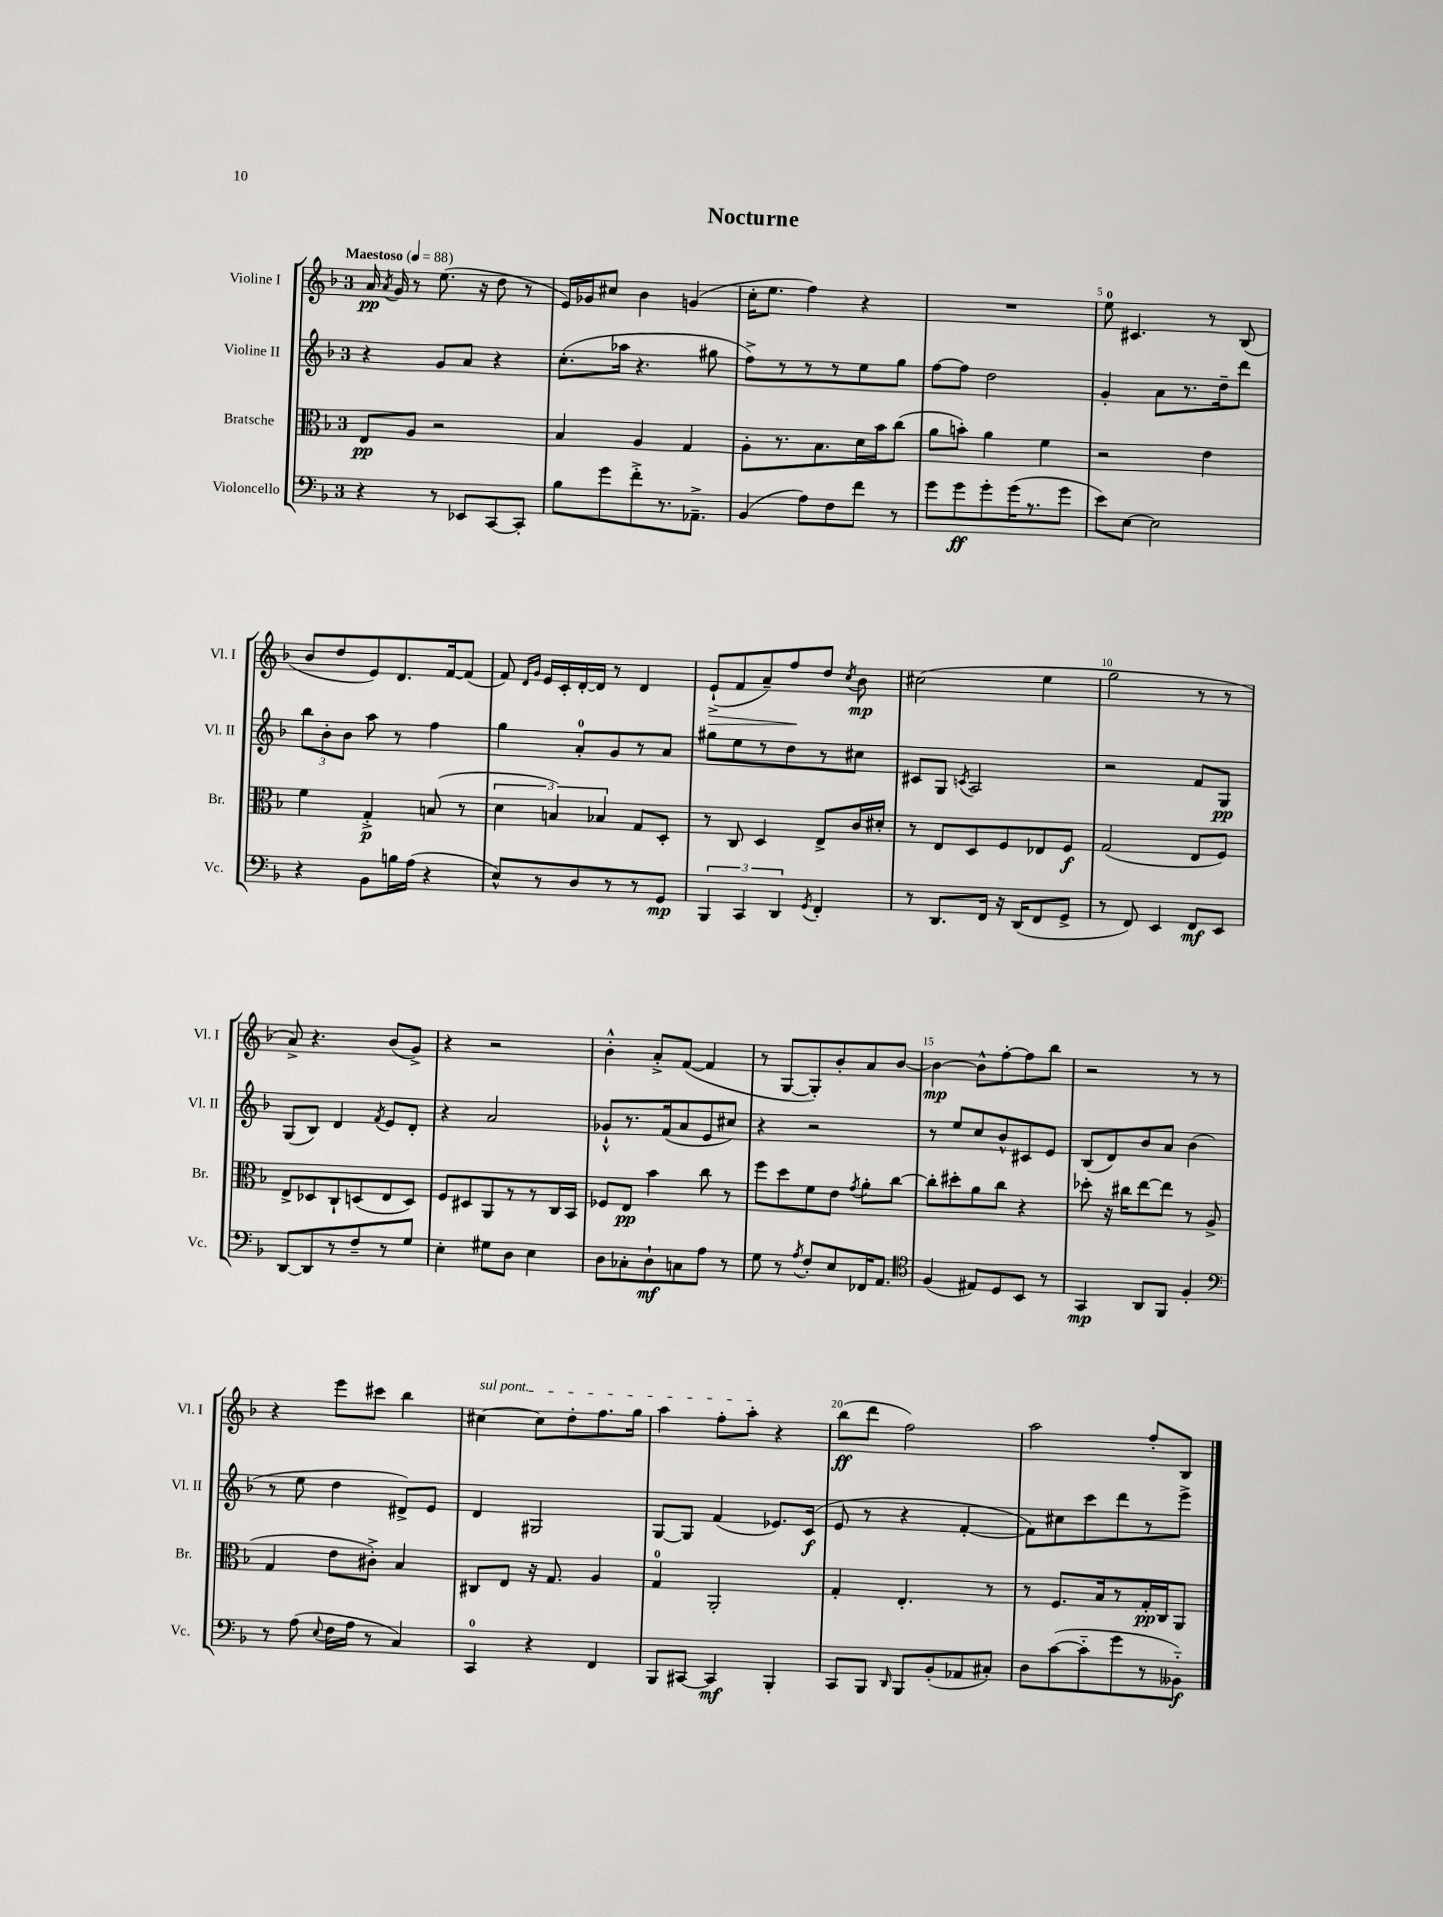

**kern	**dynam	**kern	**dynam	**kern	**dynam	**kern	**dynam
*part4	*part4	*part3	*part3	*part2	*part2	*part1	*part1
*staff4	*staff4	*staff3	*staff3	*staff2	*staff2	*staff1	*staff1
*I"Violoncello	*	*I"Bratsche	*	*I"Violine II	*	*I"Violine I	*
*I'Vc.	*	*I'Br.	*	*I'Vl. II	*	*I'Vl. I	*
*clefF4	*	*clefC3	*	*clefG2	*	*clefG2	*
*k[b-]	*	*k[b-]	*	*k[b-]	*	*k[b-]	*
*M3/4	*	*M3/4	*	*M3/4	*	*M3/4	*
*MM88	*	*MM88	*	*MM88	*	*MM88	*
=1	=1	=1	=1	=1	=1	=1	=1
!	!	!	!	!	!	!LO:TX:a:B:t=Maestoso	!
4r	.	8E/L	pp	4r	.	16a/	pp
.	.	.	.	.	.	8qa/	.
.	.	.	.	.	.	16g/	.
.	.	8A/J	.	.	.	8r	.
8r	.	2r	.	8g/L	.	(8.ee\	.
8EE-X/L	.	.	.	8a/J	.	.	.
.	.	.	.	.	.	16r	.
[8CC/	.	.	.	4r	.	8dd\	.
8CC'/J]	.	.	.	.	.	8r	.
=2	=2	=2	=2	=2	=2	=2	=2
8B-\L	.	4B-/	.	(8.cc'\L	.	16e/LL)	.
.	.	.	.	.	.	16g-X/J	.
8g\	.	.	.	.	.	8cc#X/J	.
.	.	.	.	16aa-X\Jk	.	.	.
8f'^\	.	4A/	.	4.r	.	4b-\	.
8.r	.	.	.	.	.	.	.
.	.	4G/	.	.	.	(4gn/	.
8.AA-X~^\J	.	.	.	.	.	.	.
.	.	.	.	8gg#X\	.	.	.
=3	=3	=3	=3	=3	=3	=3	=3
(4BB-/	.	8A'\L	.	8ff^\L)	.	16cc'\KL	.
.	.	.	.	.	.	8.ee\J	.
.	.	8.r	.	8r	.	.	.
8A\L)	.	.	.	8r	.	4ff\)	.
.	.	8.B-\	.	.	.	.	.
8F\	.	.	.	8r	.	.	.
8f\J	.	16d\L	.	8ee\	.	4r	.
.	.	16b-\J	.	.	.	.	.
8r	.	(8cc\J	.	8gg\J	.	.	.
=4	=4	=4	=4	=4	=4	=4	=4
8g\L	.	8a\L	.	[8ff\L	.	2.r	.
8g\	ff	8bn'\J)	.	8ff\J]	.	.	.
8g'\	.	4a\	.	2dd\	.	.	.
(16g\K	.	.	.	.	.	.	.
8.r	.	.	.	.	.	.	.
.	.	4f\	.	.	.	.	.
8g\J	.	.	.	.	.	.	.
=5	=5	=5	=5	=5	=5	=5	=5
8e\L)	.	2r	.	4g'/	.	8ee\	.
[8E\J	.	.	.	.	.	4.c#X/	.
2E\]	.	.	.	8a\L	.	.	.
.	.	.	.	8.r	.	.	.
.	.	4e\	.	.	.	8r	.
.	.	.	.	16dd~\k	.	.	.
.	.	.	.	8ddd\J	.	(8B-/	.
!!LO:LB:g=z
=6	=6	=6	=6	=6	=6	=6	=6
4r	.	4f\	.	12bb-\L	.	8b-/L	.
.	.	.	.	12b-'\	.	.	.
.	.	.	.	.	.	8dd/	.
.	.	.	.	12b-\J	.	.	.
8BB-\L	.	4G'^/	p	8aa\	.	8e/)	.
16Bn\L	.	.	.	8r	.	8.d/	.
(16A\JJ	.	.	.	.	.	.	.
4r	.	(8Bn/	.	4ff\	.	.	.
.	.	.	.	.	.	[16f/k	.
.	.	8r	.	.	.	(8f/J]	.
=7	=7	=7	=7	=7	=7	=7	=7
8E^^/L)	.	6d\	.	4gg\	.	8f/)	.
.	.	.	.	.	.	16qqd/LL	.
.	.	.	.	.	.	16qqg/JJ	.
8r	.	.	.	.	.	16e/LL	.
.	.	6Bn/)	.	.	.	.	.
.	.	.	.	.	.	16c'/	.
8D/	.	.	.	8a'/L	.	[16d'/	.
.	.	.	.	.	.	16d/JJ]	.
.	.	6B-X/	.	.	.	.	.
8r	.	.	.	8g/	.	8r	.
8r	.	8G/L	.	8r	.	4d/	.
8GG/J	mp	8D'/J	.	8a/J	.	.	.
=8	=8	=8	=8	=8	=8	=8	=8
!	!	!	!	!	!	!	!LO:HP:b
6BBB-/	.	8r	.	8gg#X\L	.	(8e`^/L	>
.	.	8C/	.	8ee\	.	8f/	.
6CC/	.	.	.	.	.	.	.
.	.	4D/	.	8r	.	8a~/)	.
6DD/	.	.	.	.	.	.	.
.	.	.	.	8dd\	.	8ff/	.
8qGG/	.	.	.	.	.	.	.
4FF'/	.	8E^/L	.	8r	.	8dd/J	]
.	.	.	.	.	.	8qcc/	.
.	.	16c/L	.	8cc#X\J	.	8b-\	mp
.	.	16d#X'/JJ	.	.	.	.	.
=9	=9	=9	=9	=9	=9	=9	=9
8r	.	8r	.	8c#X/L	.	(2cc#X\	.
8.DD/L	.	8E/L	.	8G/J	.	.	.
.	.	.	.	8qcn/	.	.	.
.	.	8D/	.	2A/	.	.	.
16FF/Jk	.	.	.	.	.	.	.
16r	.	8F/	.	.	.	.	.
(16DD/KL	.	.	.	.	.	.	.
8FF/	.	8E-X/	.	.	.	4ee\	.
8GG^/J	.	8F/J	f	.	.	.	.
=10	=10	=10	=10	=10	=10	=10	=10
8r	.	(2G/	.	2r	.	2gg\	.
8FF/)	.	.	.	.	.	.	.
4EE/	.	.	.	.	.	.	.
8FF/L	mf	8E/L	.	8f/L	.	8r	.
8EE/J	.	8F/J)	.	8G/J	pp	8r	.
!!LO:LB:g=z
=11	=11	=11	=11	=11	=11	=11	=11
[8DD/L	.	8E^/L	.	(8G/L	.	8a^/)	.
8DD/]	.	8D-X/	.	8B-/J)	.	4.r	.
8r	.	8C`/	.	4d/	.	.	.
8F~/	.	(8Dn/	.	.	.	.	.
.	.	.	.	8qf/	.	.	.
8r	.	8E/	.	8e/L	.	(8b-/L	.
8G/J	.	8D/J)	.	8d'/J	.	8g^/J)	.
=12	=12	=12	=12	=12	=12	=12	=12
4E'\	.	8F/L	.	4r	.	4r	.
.	.	8D#X/	.	.	.	.	.
8G#X\L	.	8AA/	.	2a/	.	2r	.
8D\J	.	8r	.	.	.	.	.
4E\	.	8r	.	.	.	.	.
.	.	16C/L	.	.	.	.	.
.	.	16BB-/JJ	.	.	.	.	.
=13	=13	=13	=13	=13	=13	=13	=13
8D\L	.	8F-X/L	.	8g-X`^^/L	.	4b-'^^\	.
8C-X'\	.	8E/J	pp	8.r	.	.	.
8D`\	mf	4b-\	.	.	.	8a'^/L	.
.	.	.	.	(16f/k	.	.	.
8Cn\	.	.	.	8a/	.	([8f/J	.
8A\J	.	8cc\	.	8e/	.	4f/]	.
8r	.	8r	.	8cc#X/J)	.	.	.
=14	=14	=14	=14	=14	=14	=14	=14
8G\	.	8ff\L	.	4r	.	8r	.
8r	.	8dd\	.	.	.	[8G/L	.
8qA/	.	.	.	.	.	.	.
8F'/L	.	8f\	.	2r	.	8G'/])	.
8E/	.	8e\J	.	.	.	8b-'/	.
.	.	8qg/	.	.	.	.	.
16FF-X/K	.	8a'\L	.	.	.	8a/	.
8.AA/J	.	.	.	.	.	.	.
.	.	[8cc\J	.	.	.	[8b-/J	.
=15	=15	=15	=15	=15	=15	=15	=15
*clefC4	*	*	*	*	*	*	*
(4F/	.	8cc'\L]	.	8r	.	4b-\_	mp
.	.	8dd#X'\	.	8ee/L	.	.	.
8E#X/L)	.	8a\	.	8cc/	.	8b-^^\L]	.
8D/	.	8cc\J	.	8b-^^/	.	[8ff'\	.
8BB-/J	.	4r	.	8c#X/	.	8ff\]	.
8r	.	.	.	8e/J	.	8bb-\J	.
=16	=16	=16	=16	=16	=16	=16	=16
4GG/	mp	8dd-X'\	.	(8B-/L	.	2r	.
.	.	16r	.	8d/)	.	.	.
.	.	16cc#X\KL	.	.	.	.	.
8AA/L	.	[8ee\	.	8b-/	.	.	.
8FF/J	.	8ee\J]	.	8a/J	.	.	.
4F'/	.	8r	.	(4b-\	.	8r	.
.	.	(8A^/	.	.	.	8r	.
!!LO:LB:g=z
=17	=17	=17	=17	=17	=17	=17	=17
*clefF4	*	*	*	*	*	*	*
8r	.	4G/	.	8r	.	4r	.
(8A\	.	.	.	8ee\	.	.	.
8qqE/	.	.	.	.	.	.	.
16F\LL	.	8e\L	.	4dd\	.	8eee\L	.
16A\JJ	.	.	.	.	.	.	.
8r	.	8c#X'^\J)	.	.	.	8ccc#X\J	.
4C/)	.	4B-/	.	8d#X^/L)	.	4bb-\	.
.	.	.	.	8e/J	.	.	.
=18	=18	=18	=18	=18	=18	=18	=18
!	!	!	!	!	!	!LO:TX:a:i:t=sul pont.	!
4CC/	.	8C#X/L	.	4d/	.	[4cc#X\	.
.	.	8E/J	.	.	.	.	.
4r	.	16r	.	2G#X/	.	8cc#\L]	.
.	.	8.G/	.	.	.	.	.
.	.	.	.	.	.	8dd'\	.
4FF/	.	4A/	.	.	.	8.ff\	.
.	.	.	.	.	.	16gg\Jk	.
=19	=19	=19	=19	=19	=19	=19	=19
8BBB-/L	.	4G/	.	[8G/L	.	4aa\	.
[8CC#X/J	.	.	.	8G/J]	.	.	.
4CC#/]	mf	2AA'/	.	(4f/	.	8ff'\L	.
.	.	.	.	.	.	8aa'\J	.
4BBB-'/	.	.	.	8.e-X/L)	.	4r	.
.	.	.	.	(16c/Jk	f	.	.
=20	=20	=20	=20	=20	=20	=20	=20
8CC/L	.	4G'/	.	8e/	.	(8bb-\L	ff
8BBB-/J	.	.	.	8r	.	8ddd\J	.
16qqDD/	.	.	.	.	.	.	.
8BBB-/L	.	4.E'/	.	4r	.	2ff\)	.
(8BB-'/	.	.	.	.	.	.	.
8AA-X/	.	.	.	[4f'/	.	.	.
8C#X'/J)	.	8r	.	.	.	.	.
=21	=21	=21	=21	=21	=21	=21	=21
8D\L	.	8r	.	8f\L])	.	2aa\	.
([8c\	.	8.F/L	.	8cc#X\	.	.	.
8c\]	.	.	.	8ccc\	.	.	.
.	.	16B-/k	.	.	.	.	.
8g\	.	8r	.	8ddd\	.	.	.
8r	.	16G'/L	pp	8r	.	8ff'/L	.
.	.	16C/J	.	.	.	.	.
8BB--X\J)	f	8AA/J	.	8eee^\J	.	8B-/J	.
==	==	==	==	==	==	==	==
*-	*-	*-	*-	*-	*-	*-	*-
